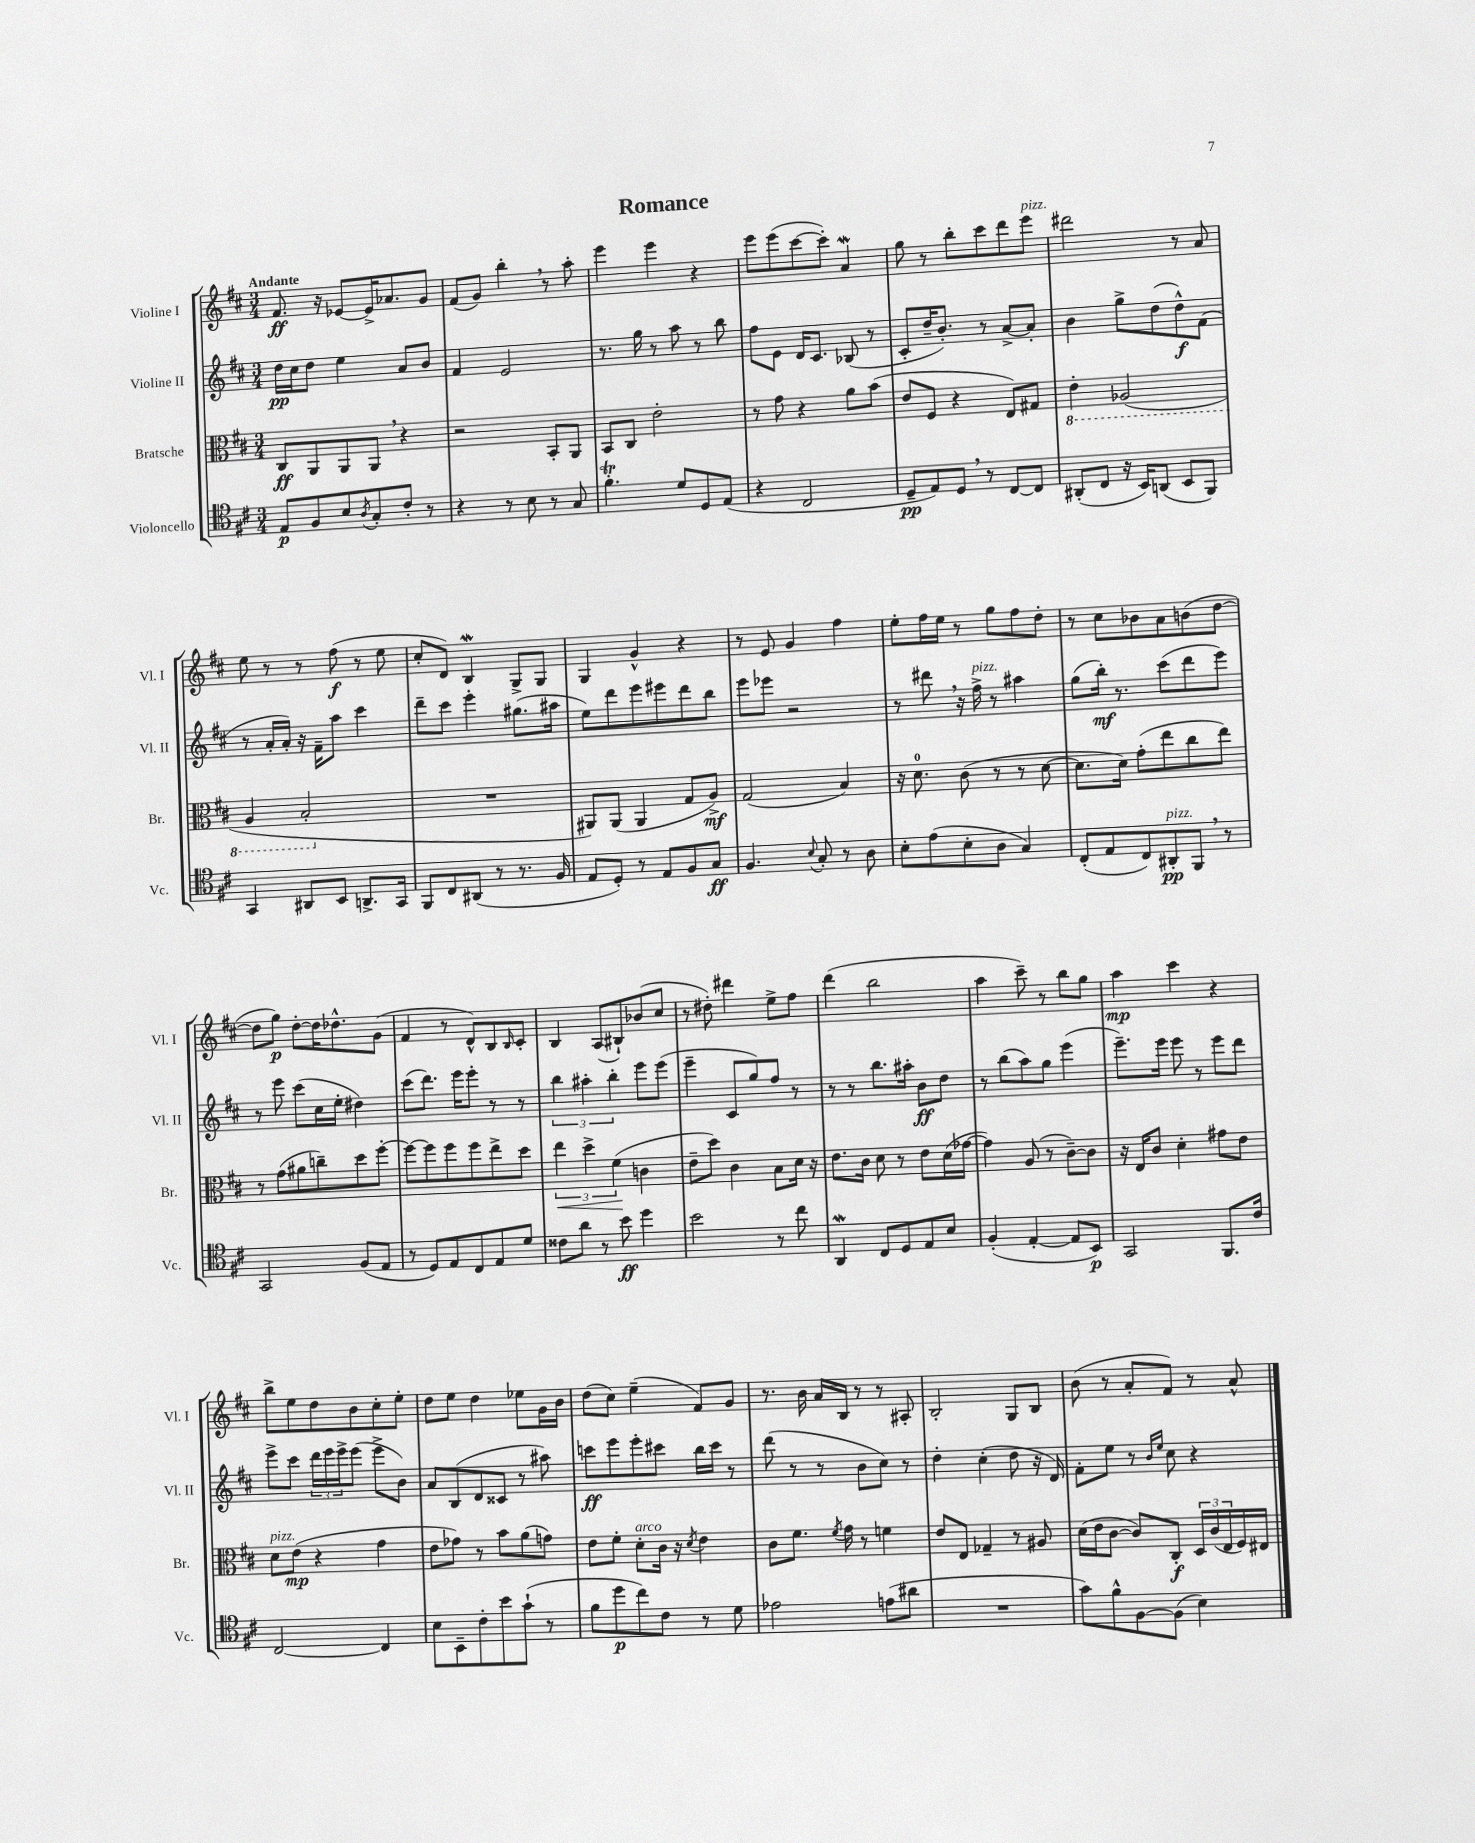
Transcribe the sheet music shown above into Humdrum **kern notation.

**kern	**kern	**kern	**kern
*staff4	*staff3	*staff2	*staff1
*clefC4	*clefC3	*clefG2	*clefG2
*k[f#c#]	*k[f#c#]	*k[f#c#]	*k[f#c#]
*M3/4	*M3/4	*M3/4	*M3/4
8E/L	8C#/L	16dd\LL	8.f#/
.	.	16cc#\J	.
8F#/	8AA/	8dd\J	.
.	.	.	16r
8B/	8AA/	4ee\	[8e-/L
8qA/	.	.	.
8G'/	8AA/J	.	16e-^/]K
.	.	.	8.a-/
8c#'/J	4r	8a/L	.
8r	.	8b/J	8g/J
=	=	=	=
4r	2r	4f#/	(8f#/L
.	.	.	8g/J)
8r	.	2e/	4bb'\
8B\	.	.	.
8r	8BB'/L	.	8r
8G/	8AA/J	.	8aa'\
=	=	=	=
4.f#'\	8BB/L	8.r	4eee\
.	8C#/J	.	.
.	.	16gg\	.
.	2e'\	8r	4eee\
8d/L	.	8aa\	.
8D/	.	8r	4r
(8E/J	.	8bb\	.
=	=	=	=
4r	8r	8ff#\L	8eee\L
.	8g\	8e\J	(8eee\
2C#/	4r	16d/LK	[8ccc#\
.	.	8.c#/J	.
.	.	.	8ccc#'\]J)
.	8a\L	(8B-/	4a/
.	(8b\J	8r	.
=	=	=	=
8D~/L	8e/L	8c#'/L	8gg\
8E/)	8F#/J	16dd~/K	8r
.	.	8.b'/J)	.
8D/J	4r	.	8bb'\L
8r	.	8r	8ccc#\
[8C#/L	8E/L)	[8a^/L	8ddd\
8C#/]J	8G#/J	8a'/]J	8eee\J
=	=	=	=
(8AA#'/L	4E'\	4b\	2ddd#\
8C#/J	.	.	.
16r	(2AA-/	8gg^\L	.
16BB/LK)	.	.	.
(8AA/J	.	(8dd\	.
8BB/L	.	8dd^^\)	8r
8FF#/J)	.	(8f#\J	8a/
=	=	=	=
4GG/	4AA/	8r	8ee\
.	.	16a'/LL	8r
.	.	16a'/JJ)	.
8AA#/L	2BB'/	16r	8r
.	.	16f#~\LK	.
8BB/J	.	8aa\J	(8ff#\
8.AA^/L	.	4ccc#\	8r
.	.	.	8ee\
16GG/Jk	.	.	.
=	=	=	=
8FF#/L	2.r	8ddd~\L	8cc#'/L
8C#/	.	8ccc#\J	8d/J)
(8AA#/J	.	4eee'\	4B/
8r	.	.	.
8.r	.	(8.gg#\L	8G^/L
.	.	.	8G/J
16F#/	.	16aa#\Jk	.
=	=	=	=
8E/L	8AA#/L)	8ee\L)	4G/
8D'/J)	(8AA#/J	8ddd\	.
8r	4AA#/	8eee\	4g^^/
8E/L	.	8eee#\	.
8F#/	8G/L	8ddd\	4r
8G/J	8A^/J)	8bb\J	.
=	=	=	=
4.F#/	(2G/	8eee\L	8r
.	.	8eee-\J	8e/
.	.	2r	4g/
8qqB/	.	.	.
8G'/	.	.	.
8r	4B/)	.	4ff#\
8A\	.	.	.
=	=	=	=
8B'\L	16r	8r	8ee'\L
.	8.d\	.	.
(8e\	.	8ddd#\	16ff#\L
.	.	.	16ee\JJ
8B'\	(8c#\	16r	8r
.	.	16ff#^\	.
8A\J	8r	8r	8gg\L
4G/)	8r	4aa#\	8ff#\
.	[8d\	.	8dd'\J
=	=	=	=
(8C#'/L	8.d\]L	(8gg\L	8r
8E/	.	16bb'\Jk)	8cc#\L
.	16d\Jk)	8.r	.
8C#/)	(8g'\L	.	8b-\
8AA#'/	8ee\	(8ccc#\L	8a\
8FF#/J	8cc#\	8ddd\	(8b\
8r	8ee\J)	8eee\J)	[8dd\J
=	=	=	=
2GG/	8r	8r	8dd\]L
.	(8g\L	8eee\	8gg\J)
.	8a#\	(8ccc#\L	[8dd'\L
.	8cc~\)	16cc#\L	16dd\]K
.	.	16ee'\JJ	8.dd-^^\
(8F#/L	8dd\	4dd#\)	.
8E/J	[8ff#'\J	.	(8g\J
=	=	=	=
8r	8ff#\_L	(8ccc#\L	4f#/
8D/L)	8ff#\]	8.ddd\J)	.
8E/	8ff#\	.	8r
.	.	16eee\LK	.
8C#/	8ff#\	8eee'\J	8d^^/L)
8E/	8ee^\	8r	8B/
.	.	.	16qqB/
8d/J	8dd\J	8r	8c#'/J
=	=	=	=
8c##\L	6ee\	6bb\	4B/
8a\J	.	.	.
.	6dd^\	6aa#'\	.
8r	.	.	(8A/L
.	(6f#\	6bb'\	.
8b\	.	.	8B#`/)
4dd\	4c\	8eee\L	(8b-/
.	.	(8eee\J	8cc#/J
=	=	=	=
2b\	8e~\L	4eee~\	8r
.	8dd\J)	.	8dd#'\)
.	4c#\	8c#/L	4ddd#\
.	.	8gg/)	.
8r	8B\L	8ff#/J	8ee^\L
8cc#\	16d\Jk	8r	8ff#\J
.	16r	.	.
=	=	=	=
4AA/	8.e\L	8r	(4ddd\
.	.	8r	.
.	16c#\Jk	.	.
8C#/L	8d\	8.bb\L	2bb\
8D/	8r	.	.
.	.	16aa#'\Jk	.
8E/	8e\L	8b\L	.
8B/J	(16d\L	8dd\J	.
.	[16g-\JJ	.	.
=	=	=	=
(4F#'/	4g-\])	8r	4aa\
.	.	(8bb\L	.
[4E'/	(8A/	8aa\)	8ccc#~\)
.	8r	8gg\J	8r
8E/]L	[8c#~\L)	(4eee\	8bb\L
8BB/J)	8c#\]J	.	8gg\J
=	=	=	=
2GG/	16r	8.eee~\L)	4aa\
.	16E/LK	.	.
.	8c#/J	.	.
.	.	16eee\Jk	.
.	4d'\	8eee\	4ccc#\
.	.	8r	.
8.FF#/L	8g#\L	8eee\L	4r
.	8e\J	8ddd\J	.
16c#/Jk	.	.	.
=	=	=	=
[2C#/	8d\L	8eee^\L	8bb^\L
.	(8e\J	8ccc#\J	8ee\
.	4r	24ddd\LL	8dd\
.	.	24eee\	.
.	.	24eee^\J	.
.	.	(8eee\J	8b\
4C#/]	4g\	8eee^\L	8cc#'\
.	.	8b\J)	8ee'\J
=	=	=	=
8B\L	8e\L	8a/L	8dd\L
8BB~\	8g-\J)	(8B/	8ee\J
8c#'\	8r	8d/	4dd\
8b\	8b\L	8c##/J	.
(8g`\J	(8a\	8r	8ee-\L
8r	8g\J)	8aa#\)	16g\L
.	.	.	16b\JJ
=	=	=	=
8f#\L	8e\L	8ccc\L	(8dd\L
8dd\	8f#'\J	8eee\	8cc#\J)
8cc#\)	8d'\L	8eee'\	(4ee~\
8c#\J	16c#\Jk	8ccc#\J	.
.	16r	.	.
.	8qd/	.	.
8r	4e\	16bb\LL	8f#/L)
.	.	16ccc#\JJ	.
8d\	.	8r	8g/J
=	=	=	=
2e-\	8c#\L	(8ddd\	8.r
.	8.f#\J	8r	.
.	.	.	16b\
.	.	8r	16a/LL
.	8qf#/	.	.
.	16g\	.	16B/JJ
.	8r	8b\L	8r
(8e\L	4f\	8cc#\J)	8r
8a#\J	.	8r	8A#'/
=	=	=	=
2.r	8e/L	4dd'\	2B'/
.	8E/J	.	.
.	4G-~/	(4cc#'\	.
.	8r	8dd\	8G/L
.	8A#/	16r	8B/J
.	.	16d/)	.
=	=	=	=
8g\L)	(16d\LL	8f#'\L	(8b\
.	16e\J	.	.
8f#^^\	[8c#\J	8ee\J	8r
[8F#\	8c#/]L)	8r	8a'/L
.	.	16qqb/LL	.
.	.	16qqee/JJ	.
(8F#\]J	8C#'/J	8cc#\	8f#/J)
4B\)	24D/LL	4r	8r
.	(24c#/	.	.
.	24E/	.	.
.	16F#/)	.	8a^^/
.	16E#/JJ	.	.
==	==	==	==
*-	*-	*-	*-
